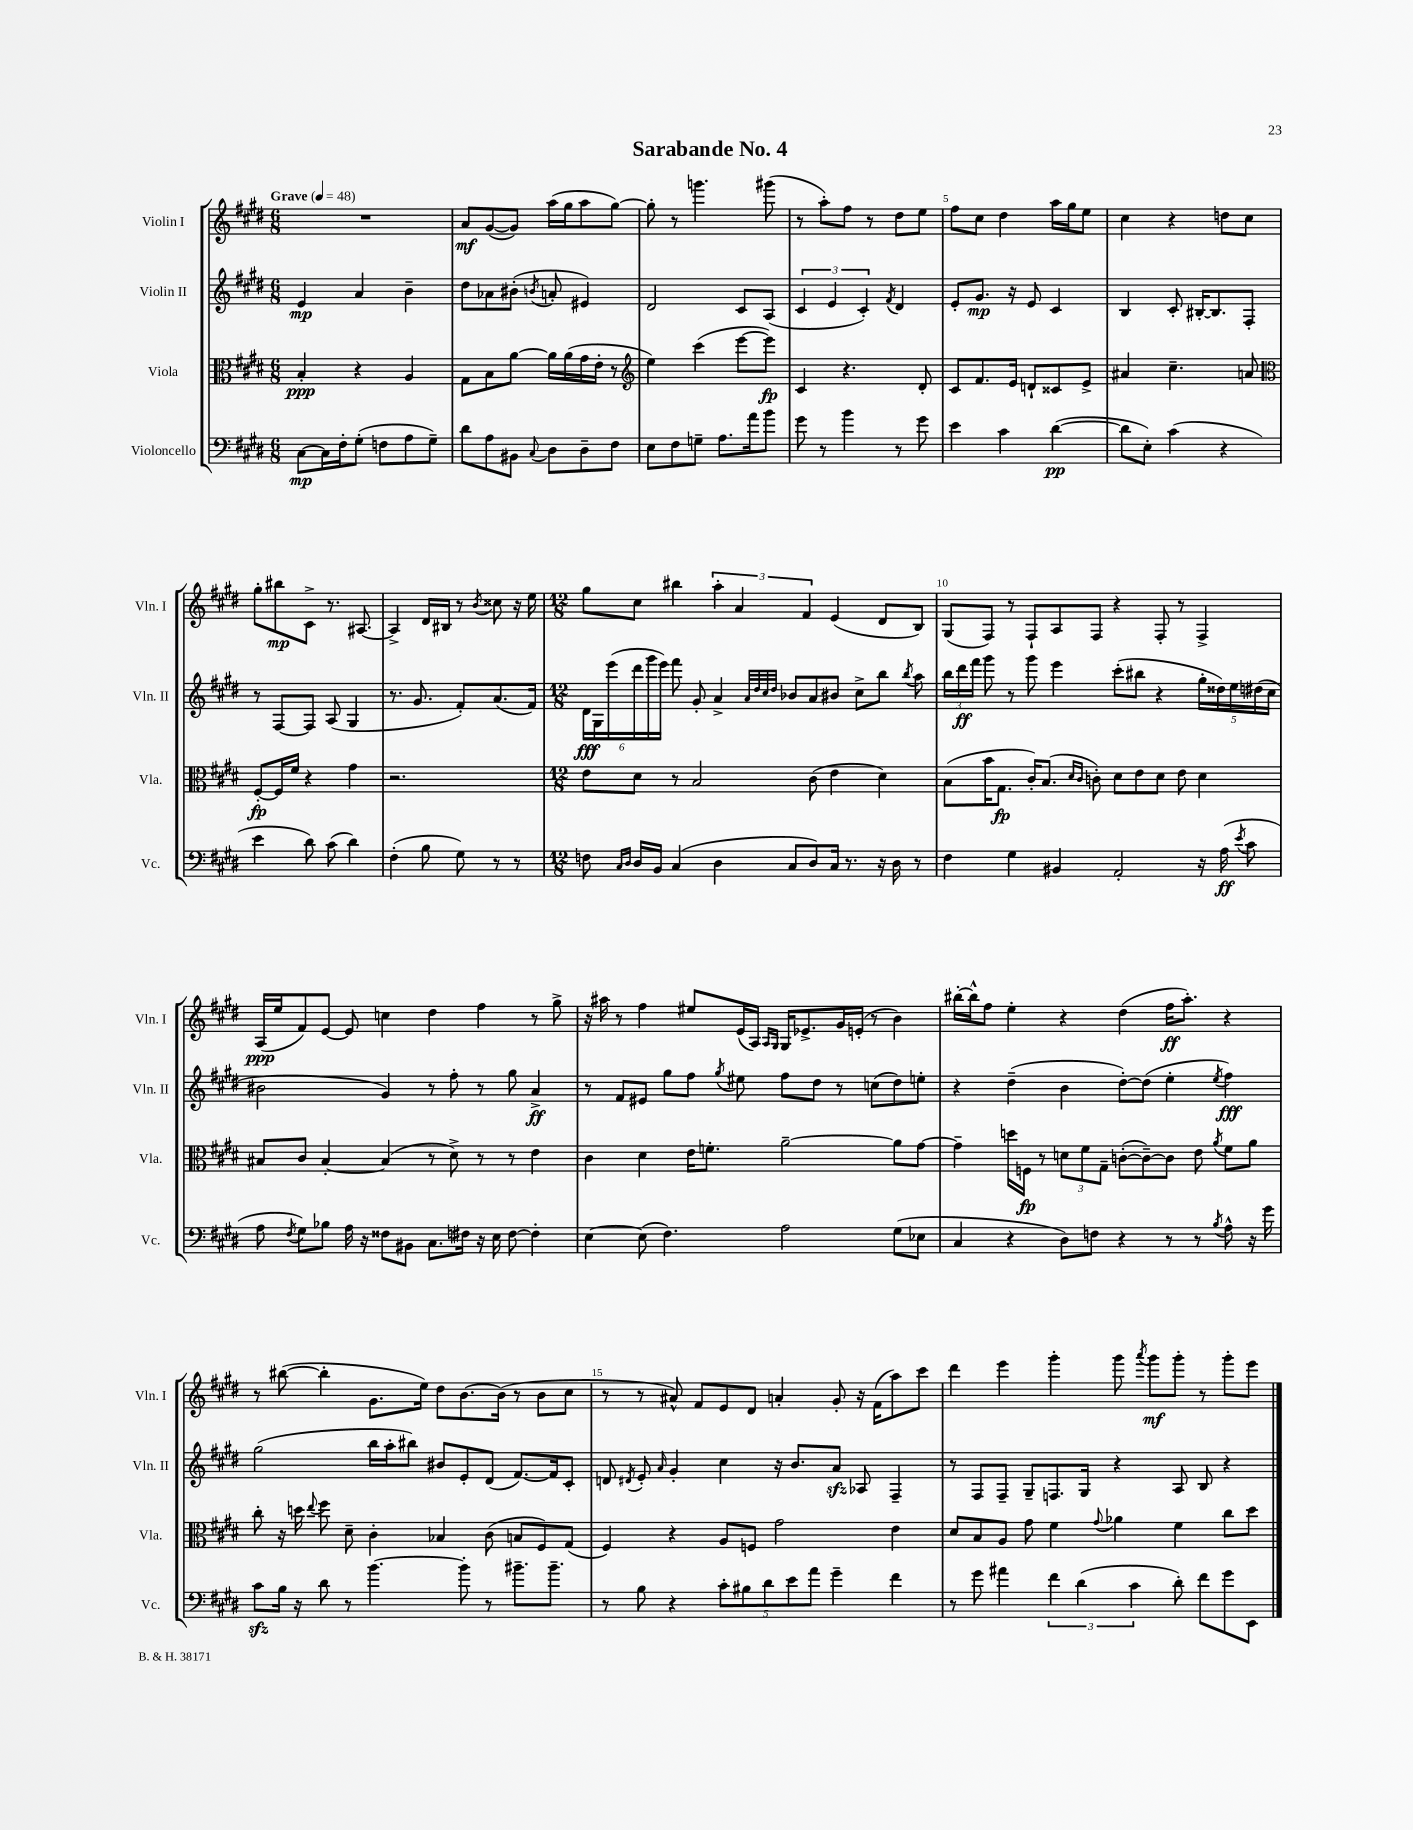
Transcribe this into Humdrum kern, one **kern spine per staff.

**kern	**dynam	**kern	**dynam	**kern	**dynam	**kern	**dynam
*part4	*part4	*part3	*part3	*part2	*part2	*part1	*part1
*staff4	*staff4	*staff3	*staff3	*staff2	*staff2	*staff1	*staff1
*I"Violoncello	*	*I"Viola	*	*I"Violin II	*	*I"Violin I	*
*I'Vc.	*	*I'Vla.	*	*I'Vln. II	*	*I'Vln. I	*
*clefF4	*	*clefC3	*	*clefG2	*	*clefG2	*
*k[f#c#g#d#]	*	*k[f#c#g#d#]	*	*k[f#c#g#d#]	*	*k[f#c#g#d#]	*
*M6/8	*	*M6/8	*	*M6/8	*	*M6/8	*
*MM48	*	*MM48	*	*MM48	*	*MM48	*
=1	=1	=1	=1	=1	=1	=1	=1
!	!	!	!	!	!	!LO:TX:a:B:t=Grave	!
[8C#\L	mp	4B'/	ppp	4e/	mp	2.r	.
16C#\L]	.	.	.	.	.	.	.
16F#'\J	.	.	.	.	.	.	.
(8G#'\J	.	4r	.	4a/	.	.	.
8Fn\L	.	.	.	.	.	.	.
8A\	.	4A/	.	4b~\	.	.	.
8G#~\J)	.	.	.	.	.	.	.
=2	=2	=2	=2	=2	=2	=2	=2
8d#\L	.	8G#\L	.	8dd#\L	.	8a/L	mf
8A\	.	8B\	.	8a-X\	.	([8g#/	.
8BB#X\J	.	[8a\J	.	(8b#X'\J	.	8g#/J])	.
8qqC#/	.	.	.	8qbn/	.	.	.
8D#\L	.	16a\LL]	.	8an'/	.	(16aa\LL	.
.	.	(16a\	.	.	.	16gg#\J	.
8D#~\	.	16g#\	.	4e#X/)	.	8aa\	.
.	.	16e'\JJ	.	.	.	.	.
8F#\J	.	8r	.	.	.	[8gg#\J)	.
=3	=3	=3	=3	=3	=3	=3	=3
*	*	*clefG2	*	*	*	*	*
8E\L	.	4ee\)	.	2d#/	.	8gg#'\]	.
8F#\	.	.	.	.	.	8r	.
8Gn~\J	.	(4ccc#\	.	.	.	4.gggn\	.
8.A\L	.	.	.	.	.	.	.
.	.	[8eee\L	.	8c#/L	.	.	.
16a\k	.	.	.	.	.	.	.
8b\J	.	8eee\J])	fp	(8A/J	.	(8ggg#X\	.
=4	=4	=4	=4	=4	=4	=4	=4
8g#\	.	4c#/	.	6c#/	.	8r	.
8r	.	.	.	.	.	8aa'\L)	.
.	.	.	.	6e/	.	.	.
4b\	.	4.r	.	.	.	8ff#\J	.
.	.	.	.	6c#'/)	.	.	.
.	.	.	.	.	.	8r	.
.	.	.	.	8qf#/	.	.	.
8r	.	.	.	4d#/	.	8dd#\L	.
8g#\	.	8d#'/	.	.	.	8ee\J	.
=5	=5	=5	=5	=5	=5	=5	=5
4e\	.	8c#/L	.	8e'/L	.	8ff#\L	.
.	.	8.f#/	.	8.g#/J	mp	8cc#\J	.
4c#\	.	.	.	.	.	4dd#\	.
.	.	16e/Jk	.	16r	.	.	.
.	.	8dn`/L	.	8e/	.	.	.
([4d#\	pp	8c##X/	.	4c#/	.	16aa\LL	.
.	.	.	.	.	.	16gg#\J	.
.	.	8e^/J	.	.	.	8ee\J	.
=6	=6	=6	=6	=6	=6	=6	=6
8d#\L]	.	4a#X/	.	4B/	.	4cc#\	.
8E'\J)	.	.	.	.	.	.	.
(4c#\	.	4.cc#~\	.	8c#'/	.	4r	.
.	.	.	.	[16B#X'/KL	.	.	.
.	.	.	.	8.B#/]	.	.	.
4r	.	.	.	.	.	8ddn\L	.
.	.	8an/	.	8F#'/J	.	8cc#\J	.
!!LO:LB:g=z
=7	=7	=7	=7	=7	=7	=7	=7
*	*	*clefC3	*	*	*	*	*
4e\	.	[8F#'/L	fp	8r	.	8gg#'\L	.
.	.	16F#/L]	.	[8F#/L	.	8bb#X\	mp
.	.	16f#/JJ	.	.	.	.	.
8d#\)	.	4r	.	8F#/J]	.	8c#^\J	.
(8c#\	.	.	.	(8A/	.	8.r	.
4d#\)	.	4g#\	.	4G#/	.	.	.
.	.	.	.	.	.	[8.A#X/	.
=8	=8	=8	=8	=8	=8	=8	=8
(4F#'\	.	2.r	.	8.r	.	4A#^/]	.
.	.	.	.	8.g#/	.	.	.
8B\	.	.	.	.	.	16d#/LL	.
.	.	.	.	.	.	16B#X/JJ	.
8G#\)	.	.	.	8f#'/L)	.	8r	.
.	.	.	.	.	.	8qb/	.
8r	.	.	.	(8.a/	.	8cc##X\	.
8r	.	.	.	.	.	16r	.
.	.	.	.	16f#/Jk)	.	16ee\	.
=9	=9	=9	=9	=9	=9	=9	=9
*M12/8	*	*M12/8	*	*M12/8	*	*M12/8	*
8Fn\	.	8e\L	.	24d#\LL	fff	8gg#\L	.
.	.	.	.	24G#\	.	.	.
.	.	.	.	(24eee\	.	.	.
16qqC#/LL	.	.	.	.	.	.	.
16qqD#/JJ	.	.	.	.	.	.	.
16D#/LL	.	8d#\J	.	24ddd#\	.	8cc#\J	.
.	.	.	.	24ggg#\	.	.	.
16BB/JJ	.	.	.	.	.	.	.
.	.	.	.	24eee\JJ)	.	.	.
(4C#/	.	8r	.	8fff#\	.	4bb#X\	.
.	.	2B/	.	8g#'/	.	.	.
4D#\	.	.	.	4a^/	.	6aa'\	.
.	.	.	.	.	.	6a/	.
.	.	.	.	32qqa/LLL	.	.	.
.	.	.	.	32qqdd#/	.	.	.
.	.	.	.	32qqcc#/	.	.	.
.	.	.	.	32qqdd#/JJJ	.	.	.
8C#/L	.	.	.	8b-X/L	.	.	.
.	.	.	.	.	.	6f#/	.
8D#/)	.	(8c#\	.	8a/	.	.	.
16C#/Jk	.	4e\	.	8b#X/J	.	(4e/	.
8.r	.	.	.	.	.	.	.
.	.	.	.	8cc#^\L	.	.	.
16r	.	4d#\)	.	8bb\J	.	8d#/L	.
16D#\	.	.	.	.	.	.	.
.	.	.	.	8qbb/	.	.	.
8r	.	.	.	8aa\	.	8B/J)	.
=10	=10	=10	=10	=10	=10	=10	=10
4F#\	.	(8B\L	.	24bb\LL	.	(8G#/L	.
.	.	.	.	24ddd#\	ff	.	.
.	.	.	.	24fff#\JJ	.	.	.
.	.	16b\K	.	8ggg#\	.	8F#/J)	.
.	.	8.G#\J	fp	.	.	.	.
4G#\	.	.	.	8r	.	8r	.
.	.	16c#'/KL)	.	8ggg#\	.	8F#`/L	.
.	.	(8.B/J	.	.	.	.	.
4BB#X/	.	.	.	4eee\	.	8A/	.
.	.	16qqd#/LL	.	.	.	.	.
.	.	16qqc#/JJ	.	.	.	.	.
.	.	8cn'\)	.	.	.	8F#/J	.
2AA'/	.	8d#\L	.	(8ccc#'\L	.	4r	.
.	.	8e\	.	8bb#X\J	.	.	.
.	.	8d#\J	.	4r	.	8F#'/	.
.	.	8e\	.	.	.	8r	.
16r	.	4d#\	.	20gg#'\LL	.	4F#^/	.
.	.	.	.	20dd##X\)	.	.	.
(16A\	ff	.	.	.	.	.	.
.	.	.	.	20ee\	.	.	.
8qe/	.	.	.	.	.	.	.
8c#\	.	.	.	.	.	.	.
.	.	.	.	(20dd#X\	.	.	.
.	.	.	.	20cc#\JJ	.	.	.
!!LO:LB:g=z
=11	=11	=11	=11	=11	=11	=11	=11
8A\	.	8B#X/L	.	2b#X\	.	(16A/LL	ppp
.	.	.	.	.	.	16ee/J	.
8qF#/	.	.	.	.	.	.	.
8G#\L)	.	8c#/J	.	.	.	8f#/)	.
8B-X\J	.	[4B#'/	.	.	.	[8e/J	.
16A\	.	.	.	.	.	8e/]	.
16r	.	.	.	.	.	.	.
8F##X\L	.	(4B#/]	.	4g#/)	.	4ccn\	.
8BB#X\J	.	.	.	.	.	.	.
8.C#\L	.	8r	.	8r	.	4dd#\	.
.	.	8d#^\)	.	8ff#'\	.	.	.
16F#X\Jk	.	.	.	.	.	.	.
16r	.	8r	.	8r	.	4ff#\	.
16E\	.	.	.	.	.	.	.
[8F#\	.	8r	.	8gg#\	.	.	.
4F#'\]	.	4e\	.	4a^/	ff	8r	.
.	.	.	.	.	.	8gg#^\	.
=12	=12	=12	=12	=12	=12	=12	=12
[4E\	.	4c#\	.	8r	.	16r	.
.	.	.	.	.	.	16aa#X\	.
.	.	.	.	8f#/L	.	8r	.
(8E\]	.	4d#\	.	8e#X/J	.	4ff#\	.
4.F#\)	.	.	.	8gg#\L	.	.	.
.	.	16e\KL	.	8ff#\J	.	8ee#X/L	.
.	.	8.fn'\J	.	.	.	.	.
.	.	.	.	8qgg#/	.	.	.
.	.	.	.	8ee#X\	.	(16e/L	.
.	.	.	.	.	.	16A/JJ)	.
.	.	.	.	.	.	16qqA/LL	.
.	.	.	.	.	.	16qqG#/JJ	.
2A\	.	[2a~\	.	8ff#\L	.	16G#/KL	.
.	.	.	.	.	.	8.e-X^/	.
.	.	.	.	8dd#\J	.	.	.
.	.	.	.	8r	.	16g#/L	.
.	.	.	.	.	.	(16en'/JJ	.
.	.	.	.	(8ccn\L	.	8r	.
(8G#\L	.	8a\L]	.	8dd#\)	.	4b\)	.
8E-X\J	.	[8g#\J	.	8een'\J	.	.	.
=13	=13	=13	=13	=13	=13	=13	=13
4C#/	.	4g#~\]	.	4r	.	[16bb#X'\LL	.
.	.	.	.	.	.	16bb#^^\J]	.
.	.	.	.	.	.	8ff#\J	.
4r	.	16ddn\LL	.	(4dd#~\	.	4ee'\	.
.	.	16Fn\JJ	fp	.	.	.	.
.	.	8r	.	.	.	.	.
8D#\L)	.	12dn\L	.	4b\	.	4r	.
.	.	12f#\	.	.	.	.	.
8Fn\J	.	.	.	.	.	.	.
.	.	12G#~\J	.	.	.	.	.
4r	.	([8cn'\L	.	[8dd#'\L)	.	(4dd#\	.
.	.	8c~\_)	.	(8dd#\J]	.	.	.
8r	.	8c\J]	.	4ee'\	.	16ff#\KL	ff
.	.	.	.	.	.	8.aa'\J)	.
8r	.	8e\	.	.	.	.	.
8qB/	.	8qa/	.	8qee/	.	.	.
8A^^\	.	8f#\L	.	4ff#\)	fff	4r	.
16r	.	8a\J	.	.	.	.	.
16g#\	.	.	.	.	.	.	.
!!LO:LB:g=z
=14	=14	=14	=14	=14	=14	=14	=14
8c#zz\L	.	8cc#'\	.	(2gg#\	.	8r	.
16B\Jk	.	16r	.	.	.	([8bb#X\	.
16r	.	16ddn\	.	.	.	.	.
.	.	8qqee/	.	.	.	.	.
8d#\	.	8ff#\	.	.	.	4bb#'\]	.
8r	.	8d#~\	.	.	.	.	.
[4.b\	.	4c#'\	.	16bb\LL	.	8.g#\L	.
.	.	.	.	16aa'\J	.	.	.
.	.	.	.	8bb#X\J)	.	.	.
.	.	.	.	.	.	16ee\Jk)	.
.	.	4B-X/	.	8b#X/L	.	8dd#\L	.
8b'\]	.	.	.	8e'/	.	[8.b\	.
8r	.	(8c#\	.	(8d#/J	.	.	.
.	.	.	.	.	.	(16b\Jk]	.
8.b#X~\L	.	8Bn/L	.	[8.f#/L)	.	8r	.
.	.	8F#/)	.	.	.	8b\L	.
8.b#~\J	.	.	.	16f#/k]	.	.	.
.	.	(8G#/J	.	8c#'/J	.	8cc#\J	.
=15	=15	=15	=15	=15	=15	=15	=15
8r	.	4F#/)	.	8dn/	.	8r	.
.	.	.	.	8qd#X/	.	.	.
8B\	.	.	.	8e'/	.	8r	.
.	.	.	.	16qqa/	.	.	.
4r	.	4r	.	4g#'/	.	8a#X^^/)	.
.	.	.	.	.	.	8f#/L	.
10c#'\L	.	8A/L	.	4cc#\	.	8e/	.
10B#X\	.	.	.	.	.	.	.
.	.	8Fn/J	.	.	.	8d#/J	.
10d#\	.	.	.	.	.	.	.
.	.	2g#\	.	16r	.	4an'/	.
10e\	.	.	.	.	.	.	.
.	.	.	.	8.b/L	.	.	.
10a\J	.	.	.	.	.	.	.
4g#~\	.	.	.	8azz/J	.	8g#'/	.
.	.	.	.	8A-X/	.	16r	.
.	.	.	.	.	.	(16f#\KL	.
4f#\	.	4e\	.	4F#~/	.	8aa\)	.
.	.	.	.	.	.	8ccc#\J	.
=16	=16	=16	=16	=16	=16	=16	=16
8r	.	8d#/L	.	8r	.	4ddd#\	.
8g#\	.	8B/	.	8F#/L	.	.	.
4a#X\	.	8A/J	.	8F#~/J	.	4eee\	.
.	.	8g#\	.	8G#~/L	.	.	.
6f#\	.	4f#\	.	8.Fn/	.	4ggg#'\	.
(6d#\	.	.	.	.	.	.	.
.	.	.	.	16G#/Jk	.	.	.
.	.	8qqg#/	.	.	.	.	.
.	.	4a-X\	.	4r	.	8ggg#\	.
6c#\	.	.	.	.	.	.	.
.	.	.	.	.	.	8qaaa/	.
.	.	.	.	.	.	8ggg#\L	mf
8d#'\)	.	4f#\	.	8A/	.	8ggg#'\J	.
8f#\L	.	.	.	8B/	.	8r	.
8g#\	.	8cc#\L	.	4r	.	8ggg#'\L	.
8EE\J	.	8dd#\J	.	.	.	8eee\J	.
==	==	==	==	==	==	==	==
*-	*-	*-	*-	*-	*-	*-	*-
